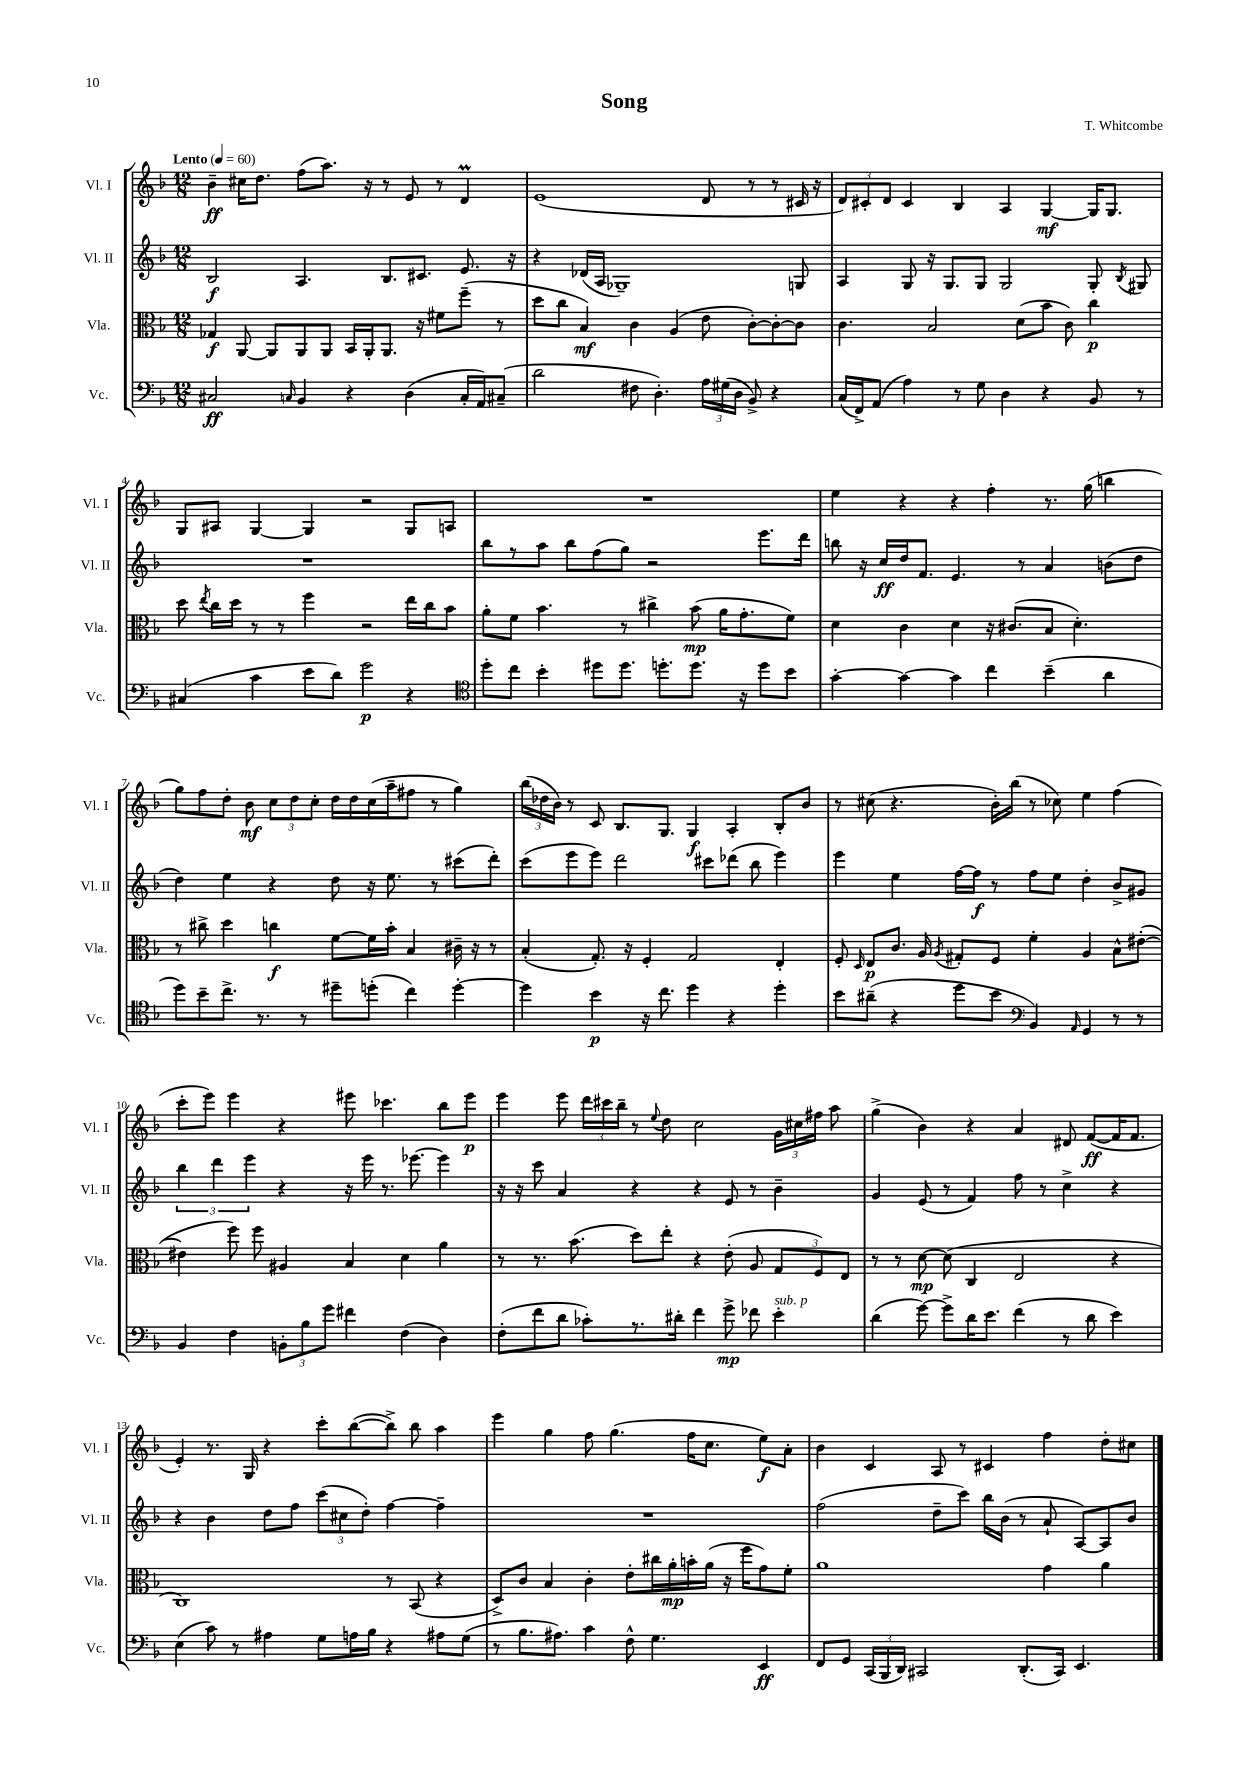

**kern	**kern	**kern	**kern
*staff4	*staff3	*staff2	*staff1
*clefF4	*clefC3	*clefG2	*clefG2
*k[b-]	*k[b-]	*k[b-]	*k[b-]
*M12/8	*M12/8	*M12/8	*M12/8
*MM60	*MM60	*MM60	*MM60
2C#	4G-	2B-	4b-~
.	[8AA	.	16cc#
.	.	.	8.dd
.	8AA]	.	.
16qqC	.	.	.
4BB-	8AA	4.A	(8ff
.	8AA	.	8.aa)
4r	16BB-	.	.
.	16AA'	.	16r
.	8.AA	8.B-	8r
(4D	.	.	8e
.	16r	8.c#	.
.	8f#	.	8r
16C'	(8ff~	8.e	4d
16AA)	.	.	.
(8C#~	8r	.	.
.	.	16r	.
=	=	=	=
2d	8dd	4r	(1e
.	8cc	.	.
.	4B-)	(16d-	.
.	.	16A	.
.	.	1G-~)	.
8F#	4c	.	.
4.D')	.	.	.
.	(4A	.	.
24A	8e	.	8d
(24G#	.	.	.
24D	.	.	.
8BB-^)	[8c')	.	8r
4r	8c'_	.	8r
.	8c]	8G	16c#
.	.	.	16r
=	=	=	=
(16C	4.c	4A	12d)
16FF^)	.	.	.
.	.	.	12c#'
(8AA	.	.	.
.	.	.	12d
4A)	.	8G	4c#
.	2B-	16r	.
.	.	8.G	.
8r	.	.	4B-
8G	.	8G	.
4D	.	2G	4A
.	(8d	.	.
4r	8b-	.	[4G
.	8c)	.	.
8BB-	4cc	8G'	16G]
.	.	.	8.G
.	.	8qB-	.
8r	.	8G#	.
=	=	=	=
(4C#	8dd	1.r	8G
.	8qee	.	.
.	16cc	.	8A#
.	16dd	.	.
4c	8r	.	[4G
.	8r	.	.
8e	4ff	.	4G]
8d)	.	.	.
2g	2r	.	2r
4r	16ee	.	8G
.	16cc	.	.
.	8b-	.	8A
=	=	=	=
*clefC4	*	*	*
8dd'	8a'	8bb-	1.r
8cc	8f	8r	.
4b-'	4.b-	8aa	.
.	.	8bb-	.
8dd#	.	(8ff	.
8.dd#	8r	8gg)	.
.	4cc#^	2r	.
8.dd'	.	.	.
8.dd	(8b-	.	.
.	16a	.	.
16r	8.g'	.	.
8dd	.	8.eee	.
8b-	8f)	.	.
.	.	16ddd	.
=	=	=	=
[4g'	4d	8bb	4ee
.	.	16r	.
.	.	16cc	.
4g_	4c	16dd	4r
.	.	8.f	.
4g]	4d	4.e	4r
4cc	16r	.	4ff'
.	(8.c#	.	.
.	.	8r	.
(4b-~	8B-	4a	8.r
.	4.d')	.	.
.	.	.	(16gg
4a	.	(8b	4bb
.	.	8dd	.
=	=	=	=
8dd)	8r	4dd)	8gg)
8b-~	8cc#^	.	8ff
8.cc^	4dd	4ee	8dd'
.	.	.	8b-
8.r	.	.	.
.	4cc	4r	12cc
.	.	.	12dd
8r	.	.	.
.	.	.	12cc'
8dd#~	[8f	8dd	16dd
.	.	.	16dd
(8dd'	16f]	16r	(16cc
.	16b-'	8.ee	16aa~
4cc)	4B-	.	8ff#
.	.	8r	8r
[4dd'	16c#~	(8ccc#	4gg)
.	16r	.	.
.	8r	8ddd')	.
=	=	=	=
4dd]	(4B-'	(8ccc	(24bb-
.	.	.	24dd-
.	.	.	24b-)
.	.	8eee	8r
4b-	8.G')	8eee)	8c
.	.	2ddd	8.B-
.	16r	.	.
16r	4F'	.	.
8.cc	.	.	8.G
4dd	2G	.	4G
.	.	8ccc#	.
4r	.	(8ddd-	4A'
.	.	8bb-	.
4dd'	4E'	4eee)	8B-'
.	.	.	8b-
=	=	=	=
8b-	8F'	4eee	8r
.	16qqD	.	.
(8a#~	8E	.	(8cc#
4r	8.c	4ee	4.r
.	16A	.	.
.	8qA	.	.
8dd	8G#'	[16ff	.
.	.	16ff]	.
8b-	8F	8r	16b-')
.	.	.	(16bb-
*clefF4	*	*	*
4BB-)	4f'	8ff	8r
.	.	8ee	8cc-)
16qqAA	.	.	.
4GG	4A	4dd'	4ee
8r	8B-^^	8b-^	(4ff
8r	([8e#'	8g#	.
=	=	=	=
4BB-	4e#]	6bb-	8ccc'
.	.	.	8eee)
.	.	6ddd	.
4F	8ff)	.	4eee
.	.	6eee	.
.	8ff	.	.
12BB'	4A#	4r	4r
12B-	.	.	.
12g	.	.	.
4f#	4B-	16r	8eee#
.	.	16eee	.
.	.	8.r	4.ccc-
(4F	4d	.	.
.	.	[8.eee-	.
4D)	4a	4eee-]	8bb-
.	.	.	8eee#
=	=	=	=
(8F'	8r	16r	4eee
.	.	16r	.
8f	8.r	8ccc	.
8d	.	4a	8eee
.	(8.b-	.	.
8c-')	.	.	24ddd
.	.	.	24ccc#
.	.	.	24bb-~
8.r	8dd)	4r	8r
.	.	.	8qqee
.	8ee'	.	8dd
16d#'	.	.	.
4f	4r	4r	2cc
8g^	(8e'	8e	.
8f-	8A	8r	.
4e'	12G	4b-~	24g
.	.	.	24cc#
.	12F)	.	24ff#
.	.	.	8aa
.	12E	.	.
=	=	=	=
(4d	8r	4g	(4gg^
.	8r	.	.
[8g)	[8d	(8e	4b-)
8g^]	(8d]	8r	.
16d	4C	4f)	4r
8.e	.	.	.
(4f	2E	8ff	4a
.	.	8r	.
8r	.	4cc^	8d#
8d	.	.	([8f
4e)	4r	4r	16f]
.	.	.	8.f
=	=	=	=
(4E	1C)	4r	4e')
8c)	.	4b-	8.r
8r	.	.	.
.	.	.	16G
4A#	.	8dd	4r
.	.	8ff	.
8G	.	(12ccc	8ccc'
.	.	12cc#	.
16A	.	.	([8bb-
.	.	12dd')	.
16B-	.	.	.
4r	8r	[4ff	8bb-^])
.	(8BB-	.	8bb-
8A#	4r	4ff~]	4aa
(8G	.	.	.
=	=	=	=
8r	8D^)	1.r	4eee
8.B-	8c	.	.
.	4B-	.	4gg
8.A#)	.	.	.
4c	4c'	.	8ff
.	.	.	(4.gg
8F^^	8e'	.	.
4.G	16cc#	.	.
.	16a'	.	.
.	16b'	.	16ff
.	(16a	.	8.cc
.	16r	.	.
.	16ff	.	.
4EE	8g)	.	8ee)
.	8f'	.	8a'
=	=	=	=
8FF	1a	(2ff	4b-
8GG	.	.	.
(24CC	.	.	4c
24BBB-	.	.	.
24DD)	.	.	.
2CC#	.	.	.
.	.	8dd~	8A
.	.	8ccc)	8r
.	.	16bb-	4c#
.	.	(16b-	.
(8.DD'	.	8r	.
.	4g	8a`	4ff
16CC#)	.	.	.
4.EE	.	[8A)	.
.	4a	8A]	8dd'
.	.	8b-	8cc#
==	==	==	==
*-	*-	*-	*-
